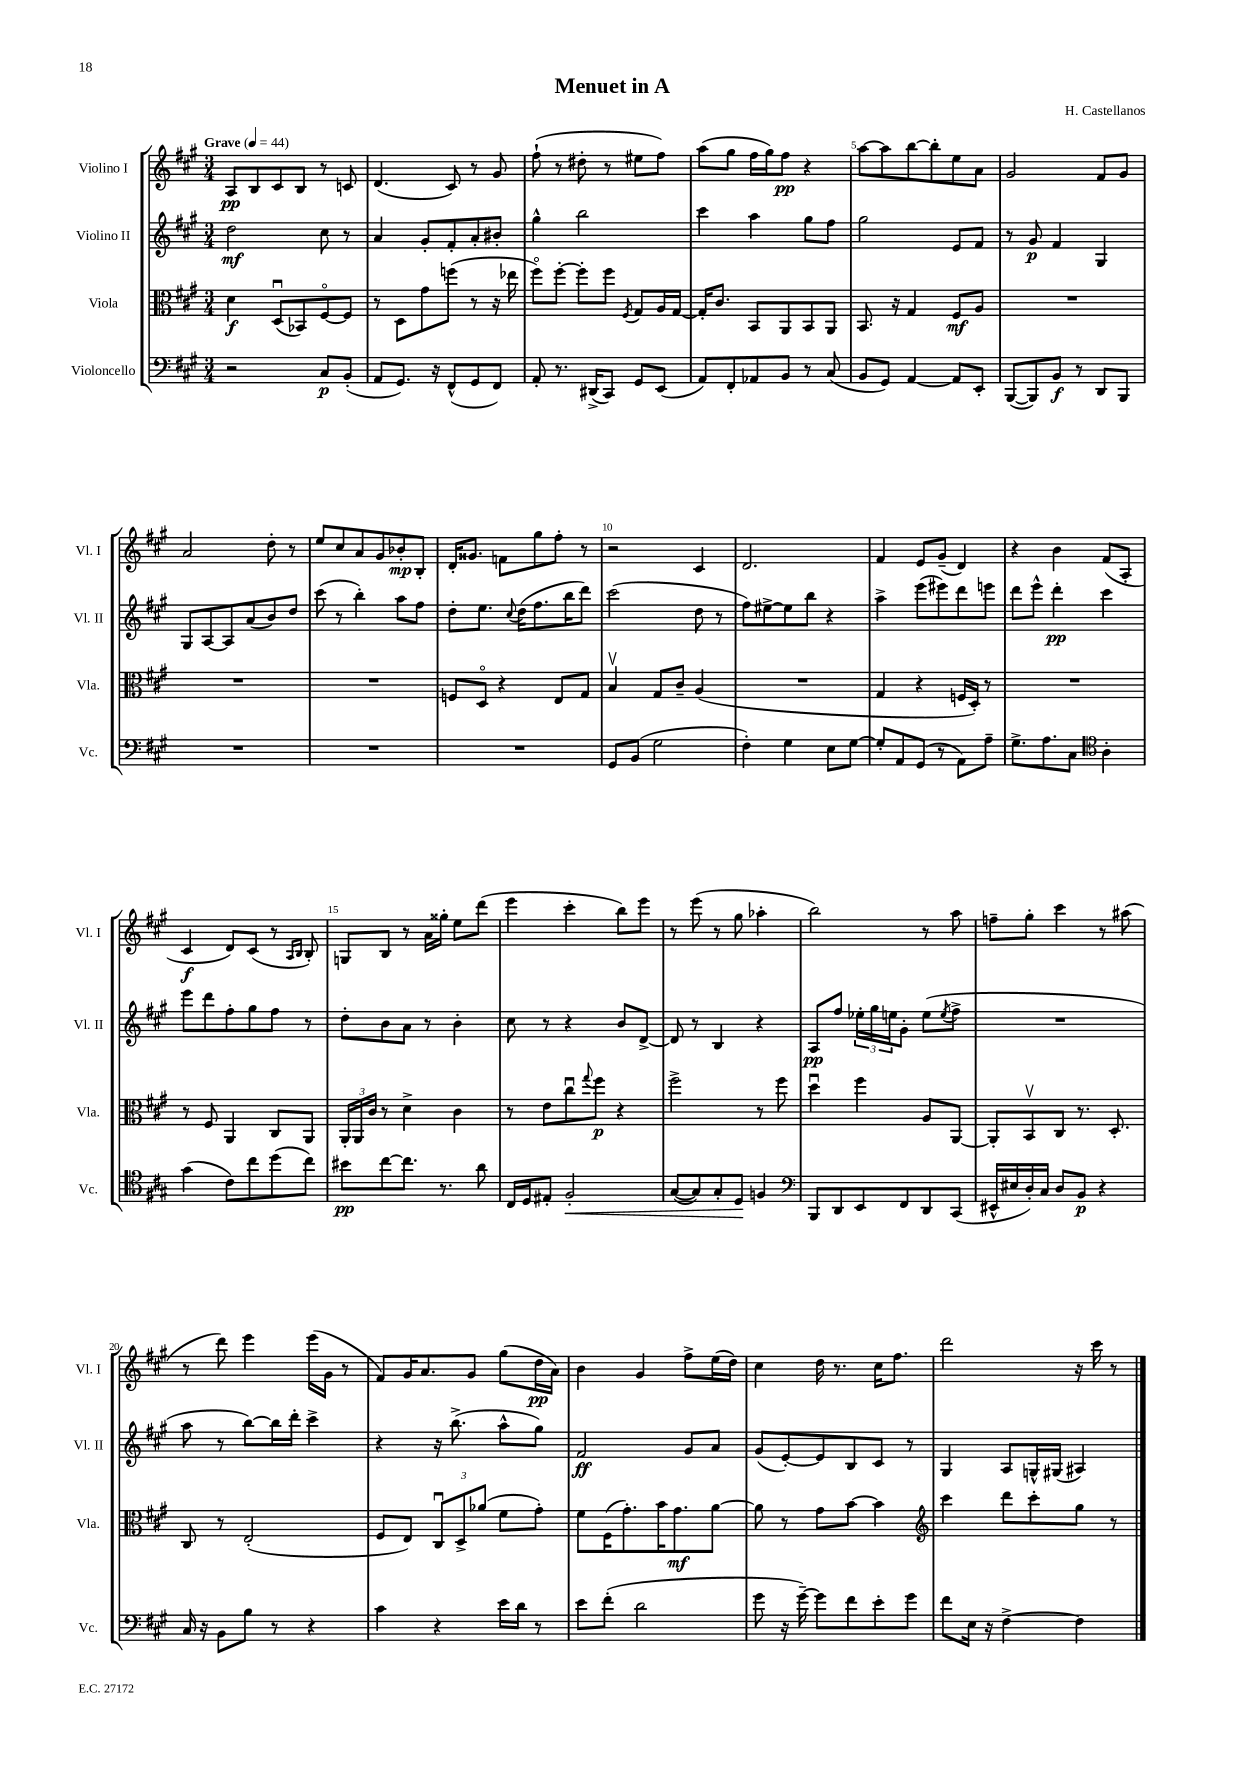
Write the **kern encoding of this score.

**kern	**dynam	**kern	**dynam	**kern	**dynam	**kern	**dynam
*part4	*part4	*part3	*part3	*part2	*part2	*part1	*part1
*staff4	*staff4	*staff3	*staff3	*staff2	*staff2	*staff1	*staff1
*I"Violoncello	*	*I"Viola	*	*I"Violino II	*	*I"Violino I	*
*I'Vc.	*	*I'Vla.	*	*I'Vl. II	*	*I'Vl. I	*
*clefF4	*	*clefC3	*	*clefG2	*	*clefG2	*
*k[f#c#g#]	*	*k[f#c#g#]	*	*k[f#c#g#]	*	*k[f#c#g#]	*
*M3/4	*	*M3/4	*	*M3/4	*	*M3/4	*
*MM44	*	*MM44	*	*MM44	*	*MM44	*
=1	=1	=1	=1	=1	=1	=1	=1
!	!	!	!	!	!	!LO:TX:a:B:t=Grave	!
2r	.	4d\	f	2dd\	mf	8A/L	pp
.	.	.	.	.	.	8B/	.
.	.	(8Du/L	.	.	.	8c#/	.
.	.	8BB-X/)	.	.	.	8B/J	.
8C#/L	p	[8F#/	.	8cc#\	.	8r	.
(8BB'/J	.	8F#/J]	.	8r	.	8cn/	.
=2	=2	=2	=2	=2	=2	=2	=2
8AA/L	.	8r	.	4a/	.	(4.d/	.
8.GG#/J)	.	8D\L	.	.	.	.	.
.	.	8g#\	.	8g#'/L	.	.	.
16r	.	.	.	.	.	.	.
(8FF#^^/L	.	(8ffn\J	.	8f#'/	.	8c#/)	.
8GG#/	.	8r	.	8a'/	.	8r	.
8FF#/J)	.	16r	.	8b#X'/J	.	8g#/	.
.	.	16ee-X\	.	.	.	.	.
=3	=3	=3	=3	=3	=3	=3	=3
8AA'/	.	8ff#\L)	.	4gg#^^\	.	(8ff#`\	.
8.r	.	[8ff#'\J	.	.	.	8r	.
.	.	8ff#'\L]	.	2bb\	.	8dd#X'\	.
(16DD#X^/KL	.	.	.	.	.	.	.
8CC#/J)	.	8ff#\J	.	.	.	8r	.
.	.	8qF#/	.	.	.	.	.
8GG#/L	.	8G#/L	.	.	.	8ee#X\L	.
(8EE/J	.	16A/L	.	.	.	8ff#\J)	.
.	.	[16G#/JJ	.	.	.	.	.
=4	=4	=4	=4	=4	=4	=4	=4
8AA/L)	.	16G#'/KL]	.	4ccc#\	.	(8aa\L	.
.	.	8.c#/J	.	.	.	.	.
8FF#'/	.	.	.	.	.	8gg#\J	.
8AA-X/	.	8BB/L	.	4aa\	.	16ff#\LL	.
.	.	.	.	.	.	16gg#\J)	.
8BB/J	.	8AA/	.	.	.	8ff#\J	pp
8r	.	8BB/	.	8gg#\L	.	4r	.
(8C#/	.	8AA/J	.	8ff#\J	.	.	.
=5	=5	=5	=5	=5	=5	=5	=5
8BB/L	.	8.BB/	.	2gg#\	.	[8aa\L	.
8GG#/J)	.	.	.	.	.	8aa\]	.
.	.	16r	.	.	.	.	.
[4AA/	.	4G#/	.	.	.	[8bb\	.
.	.	.	.	.	.	8bb'\]	.
8AA/L]	.	8F#/L	mf	8e/L	.	8ee\	.
8EE'/J	.	8A/J	.	8f#/J	.	8a\J	.
=6	=6	=6	=6	=6	=6	=6	=6
([8BBB/L	.	2.r	.	8r	.	2g#/	.
8BBB/])	.	.	.	8g#/	p	.	.
8BB/J	f	.	.	4f#/	.	.	.
8r	.	.	.	.	.	.	.
8DD/L	.	.	.	4G#/	.	8f#/L	.
8BBB/J	.	.	.	.	.	8g#/J	.
!!LO:LB:g=z
=7	=7	=7	=7	=7	=7	=7	=7
2.r	.	2.r	.	8G#/L	.	2a/	.
.	.	.	.	[8A/	.	.	.
.	.	.	.	8A/]	.	.	.
.	.	.	.	(8a/	.	.	.
.	.	.	.	8b/)	.	8dd'\	.
.	.	.	.	8dd/J	.	8r	.
=8	=8	=8	=8	=8	=8	=8	=8
2.r	.	2.r	.	(8ccc#\	.	8ee/L	.
.	.	.	.	8r	.	8cc#/	.
.	.	.	.	4bb'\)	.	8a/	.
.	.	.	.	.	.	8g#/	.
.	.	.	.	8aa\L	.	8b-X'/	mp
.	.	.	.	8ff#\J	.	8B'/J	.
=9	=9	=9	=9	=9	=9	=9	=9
2.r	.	8Fn/L	.	8dd'\L	.	16d'/KL	.
.	.	.	.	.	.	8.g##X/J	.
.	.	8D/J	.	8.ee\J	.	.	.
.	.	4r	.	.	.	8fn\L	.
.	.	.	.	8qqcc#/	.	.	.
.	.	.	.	(16dd\KL	.	.	.
.	.	.	.	8.ff#\	.	8gg#\	.
.	.	8E/L	.	.	.	8ff#'\J	.
.	.	.	.	16bb\K	.	.	.
.	.	8G#/J	.	8ddd\J)	.	8r	.
=10	=10	=10	=10	=10	=10	=10	=10
8GG#/L	.	4Bv/	.	(2ccc#\	.	2r	.
(8BB/J	.	.	.	.	.	.	.
2G#\	.	8G#/L	.	.	.	.	.
.	.	8c#~/J	.	.	.	.	.
.	.	(4A/	.	8dd\	.	4c#/	.
.	.	.	.	8r	.	.	.
=11	=11	=11	=11	=11	=11	=11	=11
4F#'\)	.	2.r	.	8ff#\L)	.	2.d/	.
.	.	.	.	[8ee#X^\	.	.	.
4G#\	.	.	.	8ee#\]	.	.	.
.	.	.	.	8bb\J	.	.	.
8E\L	.	.	.	4r	.	.	.
[8G#\J	.	.	.	.	.	.	.
=12	=12	=12	=12	=12	=12	=12	=12
8G#'/L]	.	4G#/	.	4aa^\	.	4f#/	.
8AA/	.	.	.	.	.	.	.
(8GG#/J	.	4r	.	(8eee\L	.	8e/L	.
8r	.	.	.	8eee#X\)	.	(8g#~/J	.
8AA\L)	.	16Fn/LL	.	8ddd\	.	4d/)	.
.	.	16D'/JJ)	.	.	.	.	.
8A~\J	.	8r	.	8eeen\J	.	.	.
=13	=13	=13	=13	=13	=13	=13	=13
8.G#^\L	.	2.r	.	8ddd\L	.	4r	.
.	.	.	.	8eee^^\J	.	.	.
8.A\	.	.	.	.	.	.	.
.	.	.	.	4ddd'\	pp	4b\	.
8C#\J	.	.	.	.	.	.	.
*clefC4	*	*	*	*	*	*	*
4A'\	.	.	.	4ccc#\	.	(8f#/L	.
.	.	.	.	.	.	8A'/J	.
!!LO:LB:g=z
=14	=14	=14	=14	=14	=14	=14	=14
(4g#\	.	8r	.	8eee\L	.	4c#/	f
.	.	8F#/	.	8ddd\	.	.	.
8c#\L)	.	4AA/	.	8ff#'\	.	8d/L)	.
8cc#\	.	.	.	8gg#\	.	(8c#/J	.
(8dd\	.	8C#/L	.	8ff#\J	.	8r	.
.	.	.	.	.	.	16qqA/LL	.
.	.	.	.	.	.	16qqB/JJ	.
8cc#\J)	.	8AA/J	.	8r	.	8B'/)	.
=15	=15	=15	=15	=15	=15	=15	=15
8b#X\L	pp	24AA'/LL	.	8dd'\L	.	8Gn/L	.
.	.	24AA/	.	.	.	.	.
.	.	24c#/JJ	.	.	.	.	.
[8cc#\	.	8r	.	8b\	.	8B/J	.
8.cc#\J]	.	4d^\	.	8a\J	.	8r	.
.	.	.	.	8r	.	16a\LL	.
8.r	.	.	.	.	.	16gg##X'\JJ	.
.	.	4c#\	.	4b'\	.	8ee\L	.
8a\	.	.	.	.	.	(8ddd\J	.
=16	=16	=16	=16	=16	=16	=16	=16
16C#/LL	.	8r	.	8cc#\	.	4eee\	.
16D/J	.	.	.	.	.	.	.
8E#X'/J	.	8e\L	.	8r	.	.	.
!	!LO:HP:b	!	!	!	!	!	!
2F#'/	<	8cc#u\	.	4r	.	4ccc#'\	.
.	.	8qqgg#/	.	.	.	.	.
.	.	8ff#\J	p	.	.	.	.
.	.	4r	.	8b/L	.	8bb\L)	.
.	.	.	.	[8d^/J	.	8eee\J	.
=17	=17	=17	=17	=17	=17	=17	=17
([8G#/L	.	2ff#^\	.	8d/]	.	8r	.
8G#/])	.	.	.	8r	.	(8eee\	.
8G#'/	.	.	.	4B/	.	8r	.
8D/J	.	.	.	.	.	8gg#\	.
4Fn/	[	8r	.	4r	.	4aa-X'\	.
.	.	8ff#\	.	.	.	.	.
=18	=18	=18	=18	=18	=18	=18	=18
*clefF4	*	*	*	*	*	*	*
8BBB/L	.	4ddu\	.	8A/L	pp	2bb\)	.
8DD/	.	.	.	8ff#/J	.	.	.
8EE/	.	4ff#\	.	24ee-X'\LL	.	.	.
.	.	.	.	24gg#\	.	.	.
.	.	.	.	24een\J	.	.	.
8FF#/	.	.	.	8g#'\J	.	.	.
8DD/	.	8A/L	.	(8ee\L	.	8r	.
.	.	.	.	8qee/	.	.	.
(8CC#/J	.	[8AA/J	.	8ff#^\J	.	8aa\	.
=19	=19	=19	=19	=19	=19	=19	=19
16EE#X^^/LL	.	8AA'/L]	.	2.r	.	8ffn~\L	.
16E#X/	.	.	.	.	.	.	.
16D'/)	.	8BBv/	.	.	.	8gg#'\J	.
16C#/JJ	.	.	.	.	.	.	.
8D/L	.	8C#/J	.	.	.	4ccc#\	.
8BB/J	p	8.r	.	.	.	.	.
4r	.	.	.	.	.	8r	.
.	.	8.D'/	.	.	.	.	.
.	.	.	.	.	.	(8aa#X\	.
!!LO:LB:g=z
=20	=20	=20	=20	=20	=20	=20	=20
16C#/	.	8C#/	.	8aa\	.	8r	.
16r	.	.	.	.	.	.	.
8BB\L	.	8r	.	8r	.	8ddd\)	.
8B\J	.	(2E'/	.	[8bb\L)	.	4eee\	.
8r	.	.	.	16bb\L]	.	.	.
.	.	.	.	16ddd'\JJ	.	.	.
4r	.	.	.	4ccc#^\	.	(16eee\LL	.
.	.	.	.	.	.	16g#\JJ	.
.	.	.	.	.	.	8r	.
=21	=21	=21	=21	=21	=21	=21	=21
4c#\	.	8F#/L	.	4r	.	8f#/L)	.
.	.	8E/J)	.	.	.	16g#/K	.
.	.	.	.	.	.	8.a/	.
4r	.	12C#u/L	.	16r	.	.	.
.	.	.	.	(8.bb^\	.	.	.
.	.	12D^/	.	.	.	.	.
.	.	.	.	.	.	8g#/J	.
.	.	(12a-X/J	.	.	.	.	.
16e\LL	.	8f#\L	.	8aa^^\L	.	(8gg#\L	.
16d\JJ	.	.	.	.	.	.	.
8r	.	8g#'\J)	.	8gg#\J)	.	16dd\L	pp
.	.	.	.	.	.	16a\JJ)	.
=22	=22	=22	=22	=22	=22	=22	=22
8e\L	.	8f#\L	.	2f#/	ff	4b\	.
(8f#'\J	.	(16F#\K	.	.	.	.	.
.	.	8.g#'\)	.	.	.	.	.
2d\	.	.	.	.	.	4g#/	.
.	.	16b\K	.	.	.	.	.
.	.	8.g#\	mf	.	.	.	.
.	.	.	.	8g#/L	.	8ff#^\L	.
.	.	[8a\J	.	8a/J	.	(16ee\L	.
.	.	.	.	.	.	16dd\JJ)	.
=23	=23	=23	=23	=23	=23	=23	=23
8g#\	.	8a\]	.	(8g#/L	.	4cc#\	.
16r	.	8r	.	[8e'/)	.	.	.
[16g#~\)	.	.	.	.	.	.	.
8g#\L]	.	8g#\L	.	8e/]	.	16dd\	.
.	.	.	.	.	.	8.r	.
8f#\	.	[8b\J	.	8B/	.	.	.
8e'\	.	4b\]	.	8c#/J	.	16cc#\KL	.
.	.	.	.	.	.	8.ff#\J	.
8g#\J	.	.	.	8r	.	.	.
=24	=24	=24	=24	=24	=24	=24	=24
*	*	*clefG2	*	*	*	*	*
8f#\L	.	4ccc#\	.	4G#/	.	2ddd\	.
16E\Jk	.	.	.	.	.	.	.
16r	.	.	.	.	.	.	.
[4F#^\	.	8ddd\L	.	8A/L	.	.	.
.	.	8ccc#'\	.	16Gn^^/L	.	.	.
.	.	.	.	(16G#X/JJ	.	.	.
4F#\]	.	8gg#\J	.	4A#X/)	.	16r	.
.	.	.	.	.	.	16ccc#\	.
.	.	8r	.	.	.	8r	.
==	==	==	==	==	==	==	==
*-	*-	*-	*-	*-	*-	*-	*-
